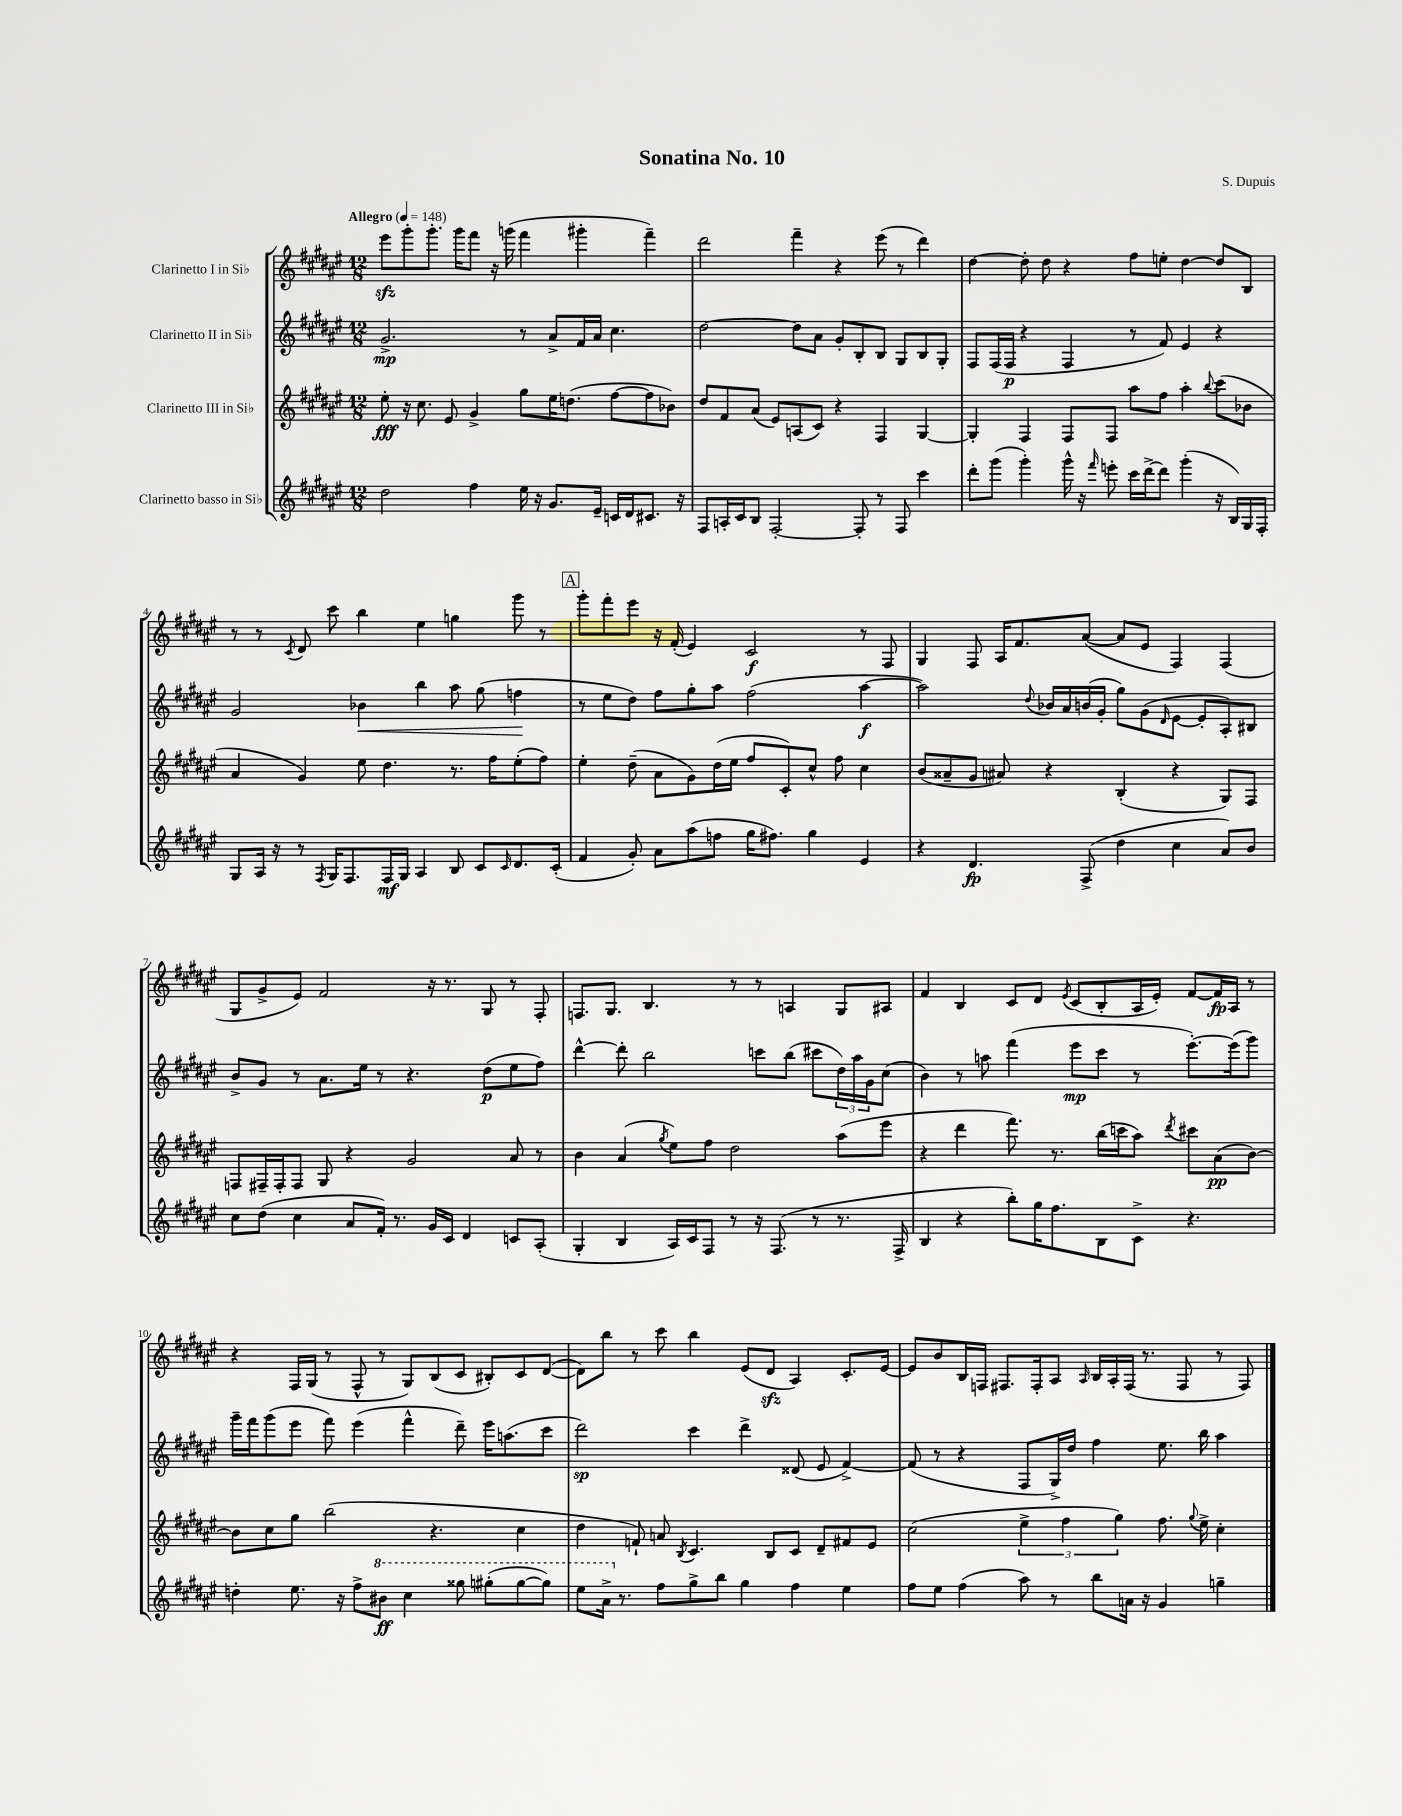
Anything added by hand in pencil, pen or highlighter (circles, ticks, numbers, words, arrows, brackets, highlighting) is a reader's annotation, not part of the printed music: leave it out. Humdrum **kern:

**kern	**dynam	**kern	**dynam	**kern	**dynam	**kern	**dynam
*part4	*part4	*part3	*part3	*part2	*part2	*part1	*part1
*staff4	*staff4	*staff3	*staff3	*staff2	*staff2	*staff1	*staff1
*I"Clarinetto basso in Si♭	*	*I"Clarinetto III in Si♭	*	*I"Clarinetto II in Si♭	*	*I"Clarinetto I in Si♭	*
*clefG2	*	*clefG2	*	*clefG2	*	*clefG2	*
*k[f#c#g#d#a#e#]	*	*k[f#c#g#d#a#e#]	*	*k[f#c#g#d#a#e#]	*	*k[f#c#g#d#a#e#]	*
*M12/8	*	*M12/8	*	*M12/8	*	*M12/8	*
*MM148	*	*MM148	*	*MM148	*	*MM148	*
=1	=1	=1	=1	=1	=1	=1	=1
!	!	!	!	!	!	!LO:TX:a:B:t=Allegro	!
2dd#\	.	8ee#'\	fff	2.g#^/	mp	8eee#zz\L	.
.	.	16r	.	.	.	8ggg#'\	.
.	.	8.cc#\	.	.	.	.	.
.	.	.	.	.	.	8.ggg#'\J	.
.	.	8e#/	.	.	.	.	.
.	.	.	.	.	.	16ggg#\KL	.
4ff#\	.	4g#^/	.	.	.	8fff#\J	.
.	.	.	.	.	.	16r	.
.	.	.	.	.	.	(16gggn\	.
16ee#\	.	8gg#\L	.	8r	.	4fff#\	.
16r	.	.	.	.	.	.	.
8.g#/L	.	16ee#\K	.	8a#^/L	.	.	.
.	.	(8.ddn\J	.	.	.	.	.
.	.	.	.	16f#/L	.	4ggg#X'\	.
16e#~/Jk	.	.	.	16a#/JJ	.	.	.
16cn/LL	.	[8ff#\L	.	4.cc#\	.	.	.
16d#/J	.	.	.	.	.	.	.
8.c#X/J	.	8ff#\]	.	.	.	4fff#~\)	.
.	.	8b-X\J)	.	.	.	.	.
16r	.	.	.	.	.	.	.
=2	=2	=2	=2	=2	=2	=2	=2
8F#/L	.	8dd#/L	.	[2dd#\	.	2ddd#\	.
16An'/L	.	8f#/	.	.	.	.	.
16c#/J	.	.	.	.	.	.	.
8B/J	.	(8a#/J	.	.	.	.	.
[2F#'/	.	8e#/L)	.	.	.	.	.
.	.	(8An/	.	8dd#\L]	.	4fff#~\	.
.	.	8c#/J)	.	8a#\J	.	.	.
.	.	4r	.	8g#'/L	.	4r	.
8F#'/]	.	.	.	8B'/	.	.	.
8r	.	4F#/	.	8B/J	.	(8eee#\	.
8F#/	.	.	.	8G#/L	.	8r	.
4ccc#\	.	[4G#/	.	8B/	.	4ddd#\)	.
.	.	.	.	8G#'/J	.	.	.
=3	=3	=3	=3	=3	=3	=3	=3
8ddd#'\L	.	4G#'/]	.	8F#/L	.	[4dd#\	.
(8ggg#\J	.	.	.	(16F#/L	.	.	.
.	.	.	.	16F#/JJ	p	.	.
4ggg#'\)	.	4F#/	.	4r	.	8dd#'\]	.
.	.	.	.	.	.	8dd#\	.
16ggg#^^\	.	8F#/L	.	4F#/	.	4r	.
16r	.	.	.	.	.	.	.
16qqfff#/	.	.	.	.	.	.	.
8eeen'\	.	8F#/J	.	.	.	.	.
16ccc#\LL	.	8aa#\L	.	8r	.	8ff#\L	.
[16ddd#^\J	.	.	.	.	.	.	.
8ddd#\J]	.	8ff#\J	.	8f#/)	.	8een'\J	.
(4ggg#'\	.	4aa#'\	.	4e#/	.	[4dd#\	.
.	.	8qqbb/	.	.	.	.	.
16r	.	(8ccc#\L	.	4r	.	8dd#/L]	.
16B/LL)	.	.	.	.	.	.	.
16G#/	.	8b-X\J	.	.	.	8B/J	.
16F#'/JJ	.	.	.	.	.	.	.
!!LO:LB:g=z
=4	=4	=4	=4	=4	=4	=4	=4
8G#/L	.	4a#/	.	2g#/	.	8r	.
16A#/Jk	.	.	.	.	.	8r	.
16r	.	.	.	.	.	.	.
.	.	.	.	.	.	8qc#/	.
8r	.	4g#/)	.	.	.	8d#/	.
8qF#/	.	.	.	.	.	.	.
16G#/KL	.	.	.	.	.	8ccc#\	.
8.F#/	.	.	.	.	.	.	.
!	!	!	!	!	!LO:HP:b	!	!
.	.	8ee#\	.	4b-X\	<	4bb\	.
16F#/L	mf	4.dd#\	.	.	.	.	.
16G#/JJ	.	.	.	.	.	.	.
4A#/	.	.	.	4bb\	.	4ee#\	.
8B/	.	8.r	.	8aa#\	.	4ggn\	.
8c#/L	.	.	.	(8gg#\	.	.	.
.	.	16ff#\KL	.	.	.	.	.
16qqc#/	.	.	.	.	.	.	.
8.d#/	.	(8ee#'\	.	4ffn\	.	8ggg#\	.
.	.	8ff#\J)	.	.	.	8r	.
(16c#'/Jk	.	.	.	.	.	.	.
.	.	.	.	.	[	.	.
!!LO:REH:place=s1:t=A
=5	=5	=5	=5	=5	=5	=5	=5
4f#/	.	4ee#'\	.	8r	.	8ggg#'\L	.
.	.	.	.	8ee#\L	.	8fff#'\	.
8g#'/)	.	(8dd#~\	.	8dd#\J)	.	8eee#\J	.
8a#\L	.	8a#\L	.	8ff#\L	.	16r	.
.	.	.	.	.	.	(16f#'/	.
(8aa#\	.	8g#\)	.	8gg#'\	.	4e#/)	.
8ffn\J	.	(16dd#\L	.	8aa#\J	.	.	.
.	.	16ee#\JJ	.	.	.	.	.
16gg#\KL	.	8ff#/L	.	(2ff#\	.	2c#/	f
8.ff#X\J)	.	.	.	.	.	.	.
.	.	8c#'/)	.	.	.	.	.
4gg#\	.	8cc#^^/J	.	.	.	.	.
.	.	8ff#\	.	.	.	.	.
4e#/	.	4cc#\	.	[4aa#\	f	8r	.
.	.	.	.	.	.	8F#/	.
=6	=6	=6	=6	=6	=6	=6	=6
4r	.	(8b/L	.	2aa#\])	.	4G#/	.
.	.	8a##X~/	.	.	.	.	.
4.d#/	fp	8g#/J	.	.	.	8F#/	.
.	.	8a#X/)	.	.	.	16A#/KL	.
.	.	.	.	.	.	8.f#/	.
.	.	.	.	8qqdd#/	.	.	.
.	.	4r	.	16b-X/LL	.	.	.
.	.	.	.	16a#/	.	.	.
(8F#^/	.	.	.	(16bn/	.	([8a#/J	.
.	.	.	.	16g#'/JJ	.	.	.
4dd#\	.	(4B'/	.	8gg#\L)	.	8a#/L]	.
.	.	.	.	(8g#\	.	8e#/J	.
.	.	.	.	16qqd#/	.	.	.
4cc#\	.	4r	.	[8e#\J	.	4F#/)	.
.	.	.	.	8e#'/L]	.	.	.
8a#/L)	.	8G#/L)	.	8A#'/)	.	(4F#/	.
8b/J	.	8F#/J	.	8B#X/J	.	.	.
!!LO:LB:g=z
=7	=7	=7	=7	=7	=7	=7	=7
8cc#\L	.	8Fn/L	.	8b^/L	.	8G#/L	.
(8dd#\J	.	16F#X~/L	.	8g#/J	.	8g#^/	.
.	.	16F#'/J	.	.	.	.	.
4cc#\	.	8F#/J	.	8r	.	8e#/J)	.
.	.	8G#/	.	8.a#\L	.	2f#/	.
8a#/L	.	4r	.	.	.	.	.
.	.	.	.	16ee#\Jk	.	.	.
16f#'/Jk)	.	.	.	8r	.	.	.
8.r	.	.	.	.	.	.	.
.	.	2g#/	.	4.r	.	.	.
16g#/LL	.	.	.	.	.	16r	.
16c#/JJ	.	.	.	.	.	8.r	.
4d#/	.	.	.	.	.	.	.
.	.	.	.	(8dd#\L	p	8G#/	.
8cn/L	.	8a#/	.	8ee#\	.	8r	.
(8A#'/J	.	8r	.	8ff#\J)	.	8F#'/	.
=8	=8	=8	=8	=8	=8	=8	=8
4G#'/	.	4b\	.	[4ddd#^^\	.	8.Fn/L	.
.	.	.	.	.	.	8.G#/J	.
4B/	.	(4a#/	.	8ddd#'\]	.	.	.
.	.	.	.	2bb\	.	4.B/	.
.	.	8qgg#/	.	.	.	.	.
16A#/LL)	.	8ee#\L)	.	.	.	.	.
16c#/J	.	.	.	.	.	.	.
8F#/J	.	8ff#\J	.	.	.	.	.
8r	.	2dd#\	.	.	.	8r	.
16r	.	.	.	8cccn\L	.	8r	.
(8.F#/	.	.	.	.	.	.	.
.	.	.	.	(8bb\J	.	4An/	.
8r	.	.	.	8ccc#X\L	.	.	.
8.r	.	(8aa#\L	.	24dd#\L)	.	8G#/L	.
.	.	.	.	24aa#\	.	.	.
.	.	.	.	24g#\J	.	.	.
.	.	8eee#\J	.	(8cc#\J	.	8A#X/J	.
16F#^/	.	.	.	.	.	.	.
=9	=9	=9	=9	=9	=9	=9	=9
4B/	.	4r	.	4b\)	.	4f#/	.
4r	.	4ddd#\	.	8r	.	4B/	.
.	.	.	.	8aan\	.	.	.
8bb'\L)	.	8.fff#\)	.	(4fff#\	.	8c#/L	.
16gg#\K	.	.	.	.	.	8d#/J	.
8.ff#\	.	8.r	.	.	.	.	.
.	.	.	.	.	.	8qe#/	.
.	.	.	.	8eee#\L	mp	(8c#/L	.
8B\	.	(16bb\LL	.	8ccc#\J	.	8B'/	.
.	.	16cccn\J	.	.	.	.	.
8c#^\J	.	8aa#\J)	.	8r	.	16A#/L	.
.	.	.	.	.	.	16e#'/JJ)	.
.	.	8qddd#/	.	.	.	.	.
4.r	.	8ccc#X\L	.	[8.eee#'\L)	.	[8f#/L	.
.	.	(8a#\	pp	.	.	16f#/L]	fp
.	.	.	.	(16eee#\k]	.	16A#/JJ	.
.	.	[8b\J)	.	8ggg#\J)	.	8r	.
!!LO:LB:g=z
=10	=10	=10	=10	=10	=10	=10	=10
4ddn'\	.	8b\L]	.	16ggg#~\LL	.	4r	.
.	.	.	.	16fff#\J	.	.	.
.	.	8cc#\	.	(8ggg#\	.	.	.
8.ee#\	.	8gg#\J	.	8eee#\J	.	16F#/LL	.
.	.	.	.	.	.	(16G#/JJ	.
.	.	(2bb\	.	8fff#\)	.	8r	.
16r	.	.	.	.	.	.	.
8ff#^\L	.	.	.	(4eee#\	.	8F#^^/	.
*8va	*	*	*	*	*	*	*
8bb#X\J	ff	.	.	.	.	8r	.
4ccc#\	.	.	.	4fff#^^\	.	8G#/L)	.
.	.	4.r	.	.	.	(8B/	.
8ggg##X\	.	.	.	8ddd#~\)	.	8c#/J	.
(8ggg#X'\L	.	.	.	16eee#\KL	.	8B#X'/L)	.
.	.	.	.	(8.aan\	.	.	.
[8ggg#\	.	4cc#\	.	.	.	8c#/	.
8ggg#\J])	.	.	.	8ccc#\J	.	([8d#/J	.
=11	=11	=11	=11	=11	=11	=11	=11
8eee#\L	.	4dd#\	.	2ddd#\)	sp	8d#\L])	.
16aa#^\Jk	.	.	.	.	.	8bb\J	.
*X8va	*	*	*	*	*	*	*
8.r	.	.	.	.	.	.	.
.	.	8fn`/)	.	.	.	8r	.
8ff#\L	.	8an/	.	.	.	8ccc#\	.
.	.	8qB/	.	.	.	.	.
8gg#^\	.	4.c#/	.	4ccc#\	.	4bb\	.
8bb\J	.	.	.	.	.	.	.
4gg#\	.	.	.	4ddd#^\	.	(8e#/L	.
.	.	8B/L	.	.	.	8d#zz/J	.
4ff#\	.	8c#/J	.	(8d##X/	.	4A#/)	.
.	.	8d#~/L	.	8e#/	.	.	.
4ee#\	.	8f#X/	.	[4f#^/)	.	8.c#'/L	.
.	.	8e#/J	.	.	.	.	.
.	.	.	.	.	.	[16e#/Jk	.
=12	=12	=12	=12	=12	=12	=12	=12
8ff#\L	.	(2cc#\	.	(8f#/]	.	8e#/L]	.
8ee#\J	.	.	.	8r	.	8b/	.
(4ff#\	.	.	.	4r	.	16B/L	.
.	.	.	.	.	.	16Fn/JJ	.
.	.	.	.	.	.	8.F#X/L	.
8aa#\)	.	6ee#^\	.	8F#/L	.	.	.
.	.	.	.	.	.	16F#'/k	.
8r	.	.	.	16G#^/L)	.	8A#/J	.
.	.	6ff#\	.	.	.	.	.
.	.	.	.	16dd#/JJ	.	.	.
.	.	.	.	.	.	16qqA#/	.
8bb\L	.	.	.	4ff#\	.	16B/LL	.
.	.	.	.	.	.	16A#'/	.
.	.	6gg#\)	.	.	.	.	.
16an\Jk	.	.	.	.	.	(16F#/JJ	.
16r	.	.	.	.	.	8.r	.
4g#/	.	8.ff#\	.	8.ee#\	.	.	.
.	.	.	.	.	.	8F#/	.
.	.	8qqgg#/	.	.	.	.	.
.	.	16ee#^\	.	16bb\	.	.	.
4ggn~\	.	4cc#'\	.	4aa#\	.	8r	.
.	.	.	.	.	.	8F#/)	.
==	==	==	==	==	==	==	==
*-	*-	*-	*-	*-	*-	*-	*-
